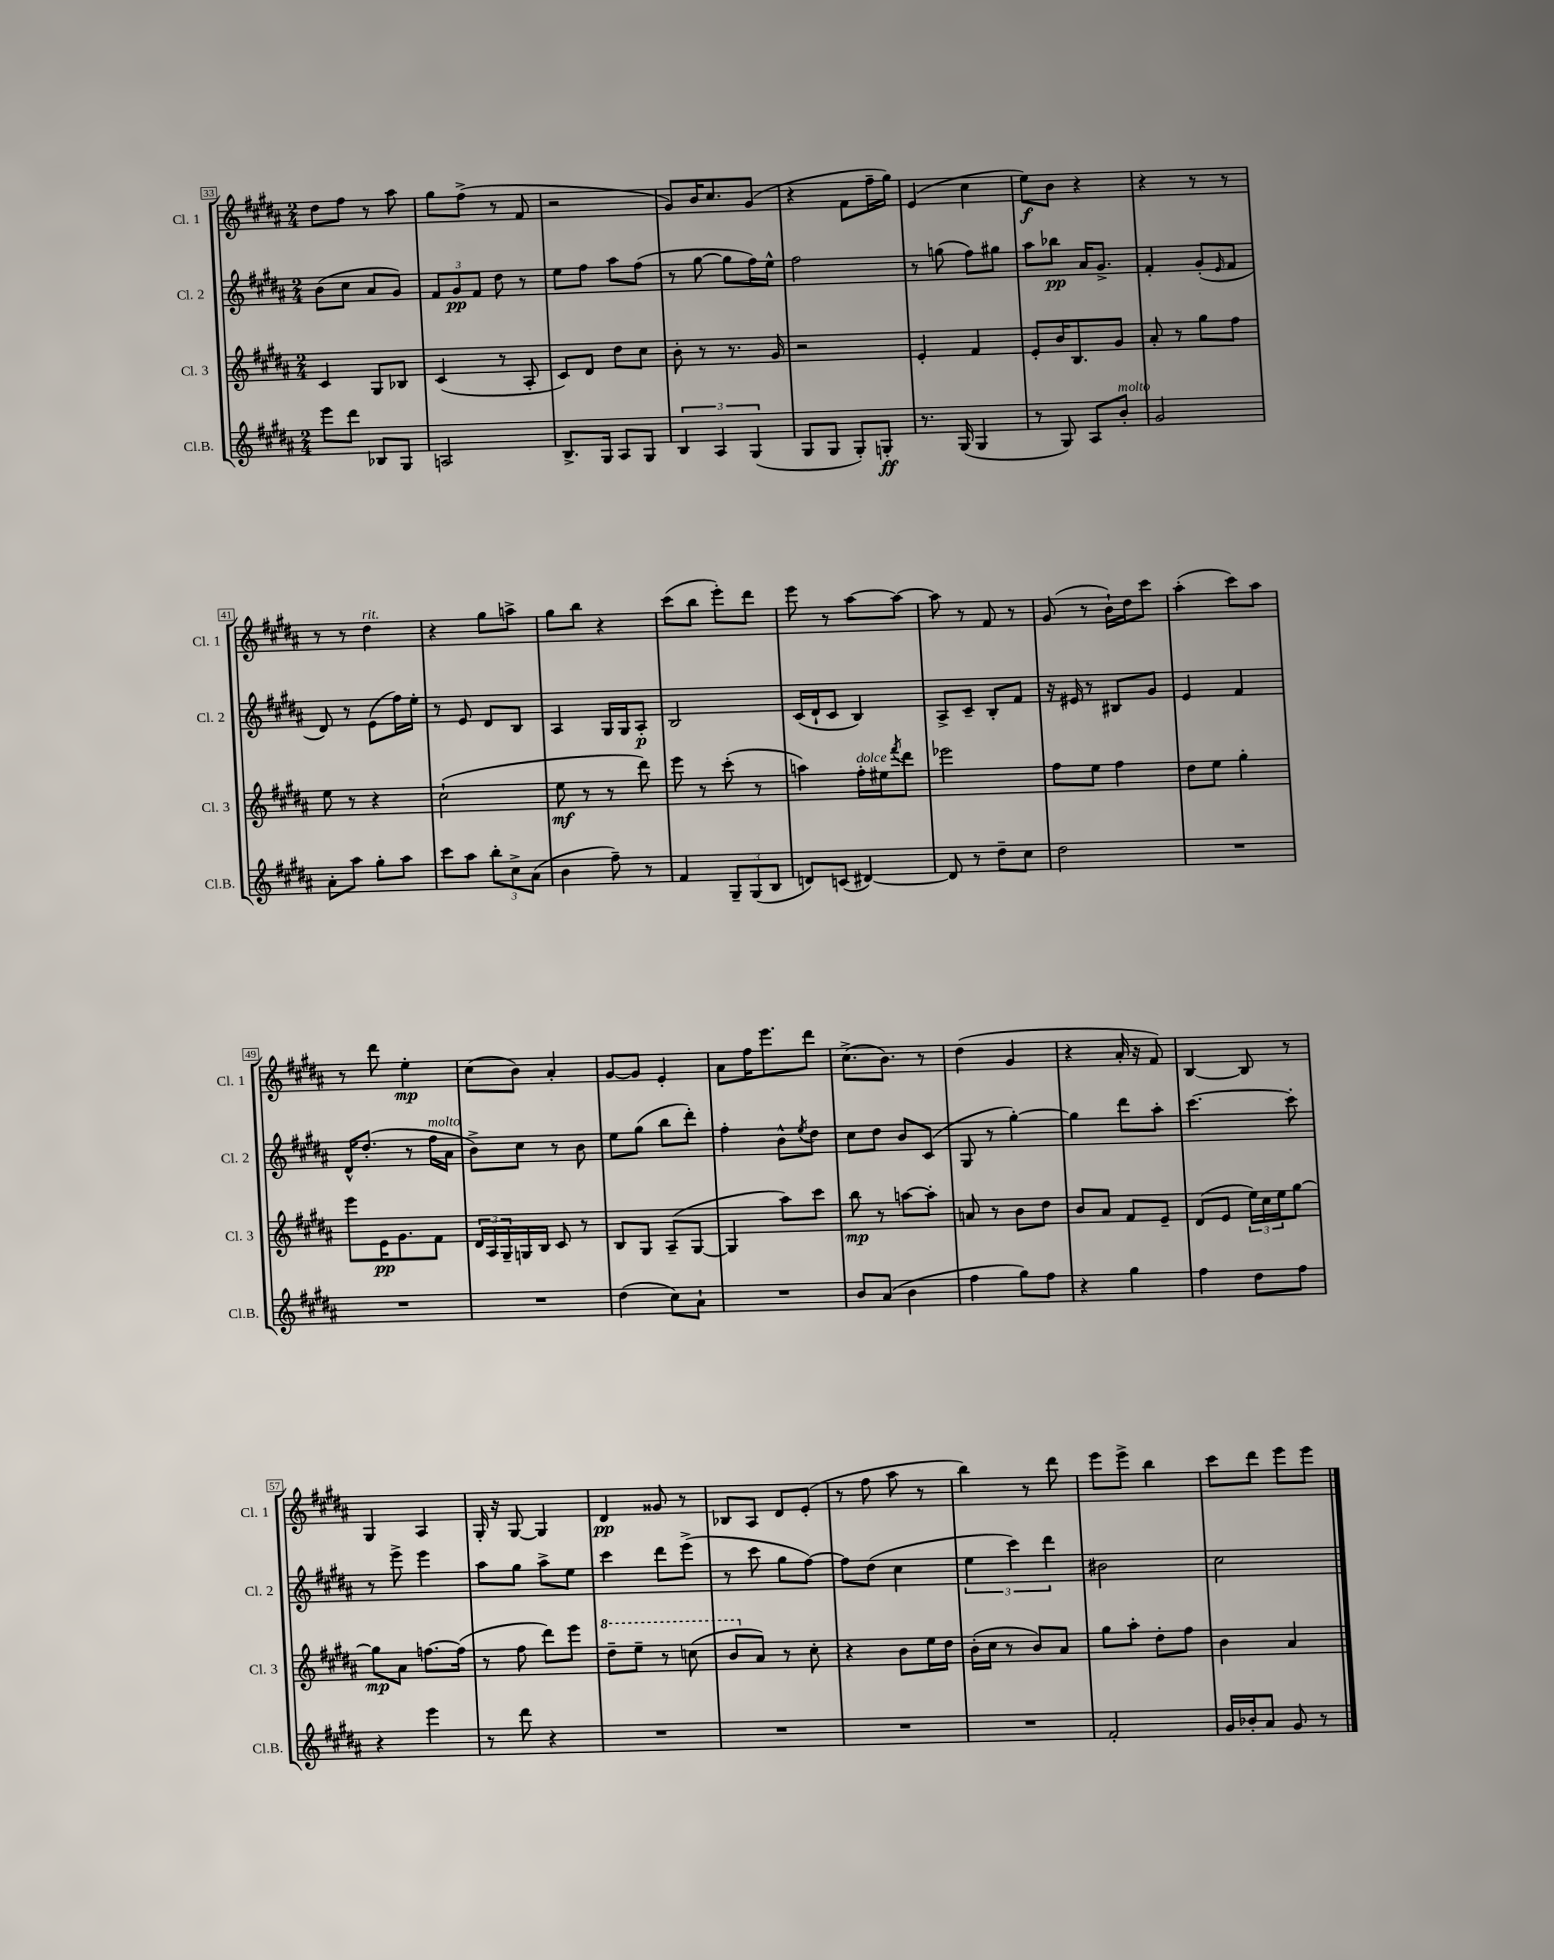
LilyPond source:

<<
\new StaffGroup <<
\new Staff = "s0" \with { instrumentName = "Cl. 1" shortInstrumentName = "Cl. 1" } {
    \clef treble \key b \major \numericTimeSignature \time 2/4
    dis''8 fis''8 r8 ais''8 |
    gis''8 fis''8->( r8 fis'8 |
    r2 |
    gis'8) b'16 cis''8. gis'8( |
    r4 fis'8 fis''16-- gis''16) |
    e'4( cis''4 |
    e''8\f) b'8 r4 |
    r4 r8 r8 |
    r8 r8 dis''4^\markup { \italic "rit." } |
    r4 gis''8 a''8-> |
    gis''8 b''8 r4 |
    cis'''8( b''8 e'''8-.) dis'''8 |
    e'''8 r8 ais''8~ ais''8~ |
    ais''8 r8 fis'8 r8 |
    gis'8( r8 b'16-!) dis''16 cis'''8 |
    ais''4-.( cis'''8) ais''8 |
    r8 dis'''8 e''4-.\mp |
    cis''8( b'8) ais'4-. |
    gis'8~ gis'8 e'4-. |
    ais'8 fis''16 e'''8. dis'''8 |
    cis''8.->( b'8.) r8 |
    dis''4( gis'4 |
    r4 ais'16-. r16 fis'8) |
    b4~ b8 r8 |
    gis4 ais4 |
    gis16-. r16 gis8~ gis4 |
    dis'4\pp gisis'8 r8 |
    bes8 ais8 dis'8 e'8-.( |
    r8 fis''8 ais''8 r8 |
    b''4) r8 dis'''8 |
    e'''8 e'''8-> b''4 |
    cis'''8 dis'''8 e'''8 e'''8 \bar "|." |
}
\new Staff = "s1" \with { instrumentName = "Cl. 2" shortInstrumentName = "Cl. 2" } {
    \clef treble \key b \major \numericTimeSignature \time 2/4
    b'8( cis''8 ais'8 gis'8) |
    \tuplet 3/2 { fis'8 gis'8\pp fis'8 } dis''8 r8 |
    e''8 fis''8 ais''8 fis''8( |
    r8 gis''8~ gis''8 fis''16) e''16-^ |
    fis''2 |
    r8 g''8( fis''8) gis''8 |
    ais''8 bes''8\pp ais'16 gis'8.-> |
    fis'4-. gis'8-.( \grace { e'16 } fis'8 |
    dis'8) r8 e'8( fis''16) e''16-. |
    r8 e'8 dis'8 b8 |
    ais4 gis16 gis16 ais8-.\p |
    b2 |
    cis'16( dis'16-! cis'8 b4) |
    ais8-> cis'8-- b8-. fis'8 |
    r16 eis'16 r8 bis8 gis'8 |
    e'4 fis'4 |
    dis'16-^ dis''8.-.( r8 fis''16^\markup { \italic "molto" } ais'16 |
    b'8->) cis''8 r8 b'8 |
    e''8 gis''8( b''8 dis'''8-.) |
    fis''4-. b'8-^ \acciaccatura { e''8 } dis''8 |
    cis''8 dis''8 b'8 cis'8( |
    gis8 r8 gis''4~-.) |
    gis''4 dis'''8 ais''8-. |
    cis'''4.~ cis'''8-. |
    r8 e'''8-> e'''4 |
    ais''8 gis''8 ais''8-> e''8 |
    cis'''4 dis'''8 e'''8->( |
    r8 cis'''8 gis''8 fis''8~) |
    fis''8 dis''8( cis''4 |
    \tuplet 3/2 { e''4 cis'''4) dis'''4 } |
    bis'2 |
    cis''2 \bar "|." |
}
\new Staff = "s2" \with { instrumentName = "Cl. 3" shortInstrumentName = "Cl. 3" } {
    \clef treble \key b \major \numericTimeSignature \time 2/4
    cis'4 gis8 bes8 |
    cis'4( r8 ais8-. |
    cis'8) dis'8 dis''8 cis''8 |
    b'8-. r8 r8. gis'16 |
    r2 |
    e'4-. fis'4 |
    e'8-. b'16 b8. gis'8 |
    ais'8-. r8 gis''8 fis''8 |
    e''8 r8 r4 |
    cis''2-!( |
    e''8\mf r8 r8 dis'''8) |
    e'''8 r8 cis'''8-.( r8 |
    a''4) fis''16-.^\markup { \italic "dolce" } eis''16 \acciaccatura { fis'''8 } dis'''8 |
    ees'''2 |
    fis''8 e''8 fis''4 |
    dis''8 e''8 gis''4-. |
    e'''8 e'16\pp gis'8. fis'8 |
    \tuplet 3/2 { dis'16 ais16 gis16-- } g16 b16 cis'8 r8 |
    b8 gis8 ais8--( gis8~ |
    gis4 ais''8) cis'''8 |
    b''8\mp r8 a''8~ a''8-. |
    a'8 r8 b'8 dis''8 |
    b'8 ais'8 fis'8 e'8-- |
    dis'8( e'8 \tuplet 3/2 { e''16) cis''16 e''16 } gis''8~ |
    gis''8\mp ais'8 f''8.~ f''16( |
    r8 fis''8 dis'''8) e'''8 |
    \ottava #1 dis'''8-- e'''8-- r8 c'''8( |
    b''8 \ottava #0 ais'8) r8 cis''8-. |
    r4 b'8 e''16 dis''16 |
    b'16-.( cis''16 r8 b'8) ais'8 |
    gis''8 ais''8-. dis''8-. fis''8 |
    b'4 ais'4 \bar "|." |
}
\new Staff = "s3" \with { instrumentName = "Cl.B." shortInstrumentName = "Cl.B." } {
    \clef treble \key b \major \numericTimeSignature \time 2/4
    e'''8 dis'''8 bes8 gis8 |
    a2 |
    b8.-> gis16 ais8 gis8 |
    \tuplet 3/2 { b4 ais4 gis4( } |
    gis8 gis8 gis8-.) g8-.\ff |
    r8. gis16( gis4 |
    r8 gis8) ais8 b'8-.^\markup { \italic "molto" } |
    gis'2 |
    ais'8-. ais''8 gis''8-. ais''8 |
    cis'''8 ais''8 \tuplet 3/2 { b''8-. cis''8-> ais'8( } |
    b'4 fis''8--) r8 |
    fis'4 \tuplet 3/2 { gis8-- gis8( b8 } |
    d'8) c'8( dis'4~) |
    dis'8 r8 dis''8-- cis''8 |
    dis''2 |
    R2 |
    R2 |
    R2 |
    dis''4( cis''8) ais'8-! |
    R2 |
    b'8 ais'8( b'4 |
    fis''4 gis''8) fis''8 |
    r4 gis''4 |
    fis''4 dis''8 fis''8 |
    r4 e'''4 |
    r8 dis'''8 r4 |
    R2 |
    R2 |
    R2 |
    R2 |
    fis'2-. |
    gis'16 bes'16-. ais'8 gis'8 r8 \bar "|." |
}
>>
>>
\layout { \context { \Score currentBarNumber = #33 \override BarNumber.stencil = #(make-stencil-boxer 0.1 0.3 ly:text-interface::print) } }
